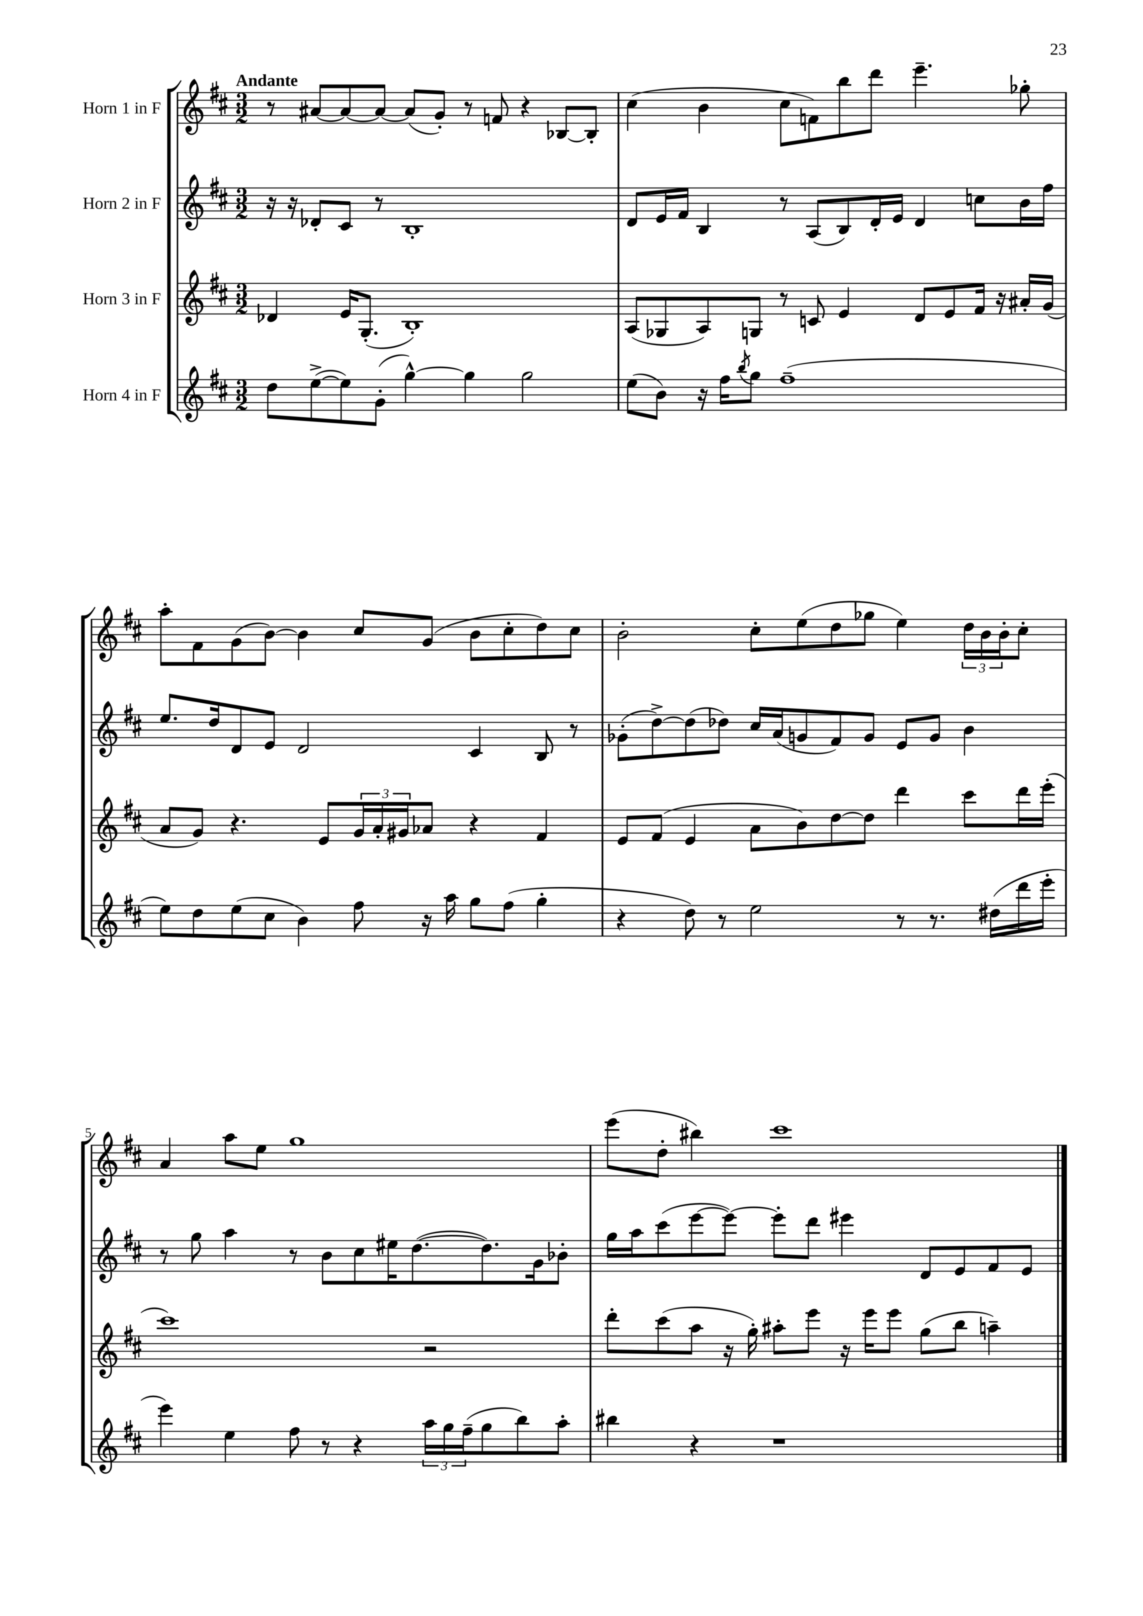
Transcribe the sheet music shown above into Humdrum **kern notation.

**kern	**kern	**kern	**kern
*staff4	*staff3	*staff2	*staff1
*clefG2	*clefG2	*clefG2	*clefG2
*k[f#c#]	*k[f#c#]	*k[f#c#]	*k[f#c#]
*M3/2	*M3/2	*M3/2	*M3/2
8dd	4d-	16r	8r
.	.	16r	.
([8ee^	.	8d-'	[8a#
8ee])	16e	8c#	8a#_
.	(8.G'	.	.
(8g'	.	8r	8a#_
[4gg^^)	1B')	1B'	(8a#]
.	.	.	8g')
4gg]	.	.	8r
.	.	.	8f
2gg	.	.	4r
.	.	.	[8B-
.	.	.	8B-']
=	=	=	=
(8ee	(8A	8d	(4cc#
8b)	8G-	16e	.
.	.	16f#	.
16r	8A)	4B	4b
16ff#	.	.	.
8qbb	.	.	.
8gg	8G	.	.
(1ff#~	8r	8r	8cc#
.	8c	(8A	8f)
.	4e	8B)	8bb
.	.	16d'	8ddd
.	.	16e	.
.	8d	4d	4.eee~
.	8e	.	.
.	16f#	8cc	.
.	16r	.	.
.	16a#'	16b	8gg-'
.	(16g	16ff#	.
=	=	=	=
8ee)	8a	8.ee	8aa'
8dd	8g)	.	8f#
.	.	16dd	.
(8ee	4.r	8d	(8g
8cc#	.	8e	[8b)
4b)	.	2d	4b]
.	8e	.	.
8ff#	24g	.	8cc#
.	24a'	.	.
.	24g#	.	.
16r	8a-	.	(8g
16aa	.	.	.
8gg	4r	4c#	8b
(8ff#	.	.	8cc#'
4gg'	4f#	8B	8dd)
.	.	8r	8cc#
=	=	=	=
4r	8e	(8g-'	2b'
.	(8f#	[8dd^)	.
8dd)	4e	(8dd]	.
8r	.	8dd-)	.
2ee	8a	16cc#	8cc#'
.	.	(16a	.
.	8b)	8g	(8ee
.	[8dd	8f#)	8dd
.	8dd]	8g	8gg-
8r	4ddd	8e	4ee)
8.r	.	8g	.
.	8ccc#	4b	24dd
.	.	.	24b
(16dd#	.	.	.
.	.	.	24b'
16ddd	16ddd	.	8cc#'
16eee'	(16eee'	.	.
=	=	=	=
4eee)	1ccc#)	8r	4a
.	.	8gg	.
4ee	.	4aa	8aa
.	.	.	8ee
8ff#	.	8r	1gg
8r	.	8b	.
4r	.	8cc#	.
.	.	16ee#	.
.	.	([8.dd	.
24aa	2r	.	.
24gg	.	.	.
(24ff#~	.	.	.
8gg	.	8.dd])	.
8bb)	.	.	.
.	.	16g	.
8aa'	.	8b-'	.
=	=	=	=
4bb#	8ddd'	16gg	(8eee
.	.	16aa	.
.	(8ccc#	(8ccc#	8dd'
4r	8aa	[8eee	4bb#)
.	16r	8eee_)	.
.	16gg')	.	.
1r	8aa#'	8eee']	1ccc#
.	8eee	8ddd	.
.	16r	4eee#	.
.	16eee	.	.
.	8eee	.	.
.	(8gg	8d	.
.	8bb	8e	.
.	4aa~)	8f#	.
.	.	8e	.
==	==	==	==
*-	*-	*-	*-
